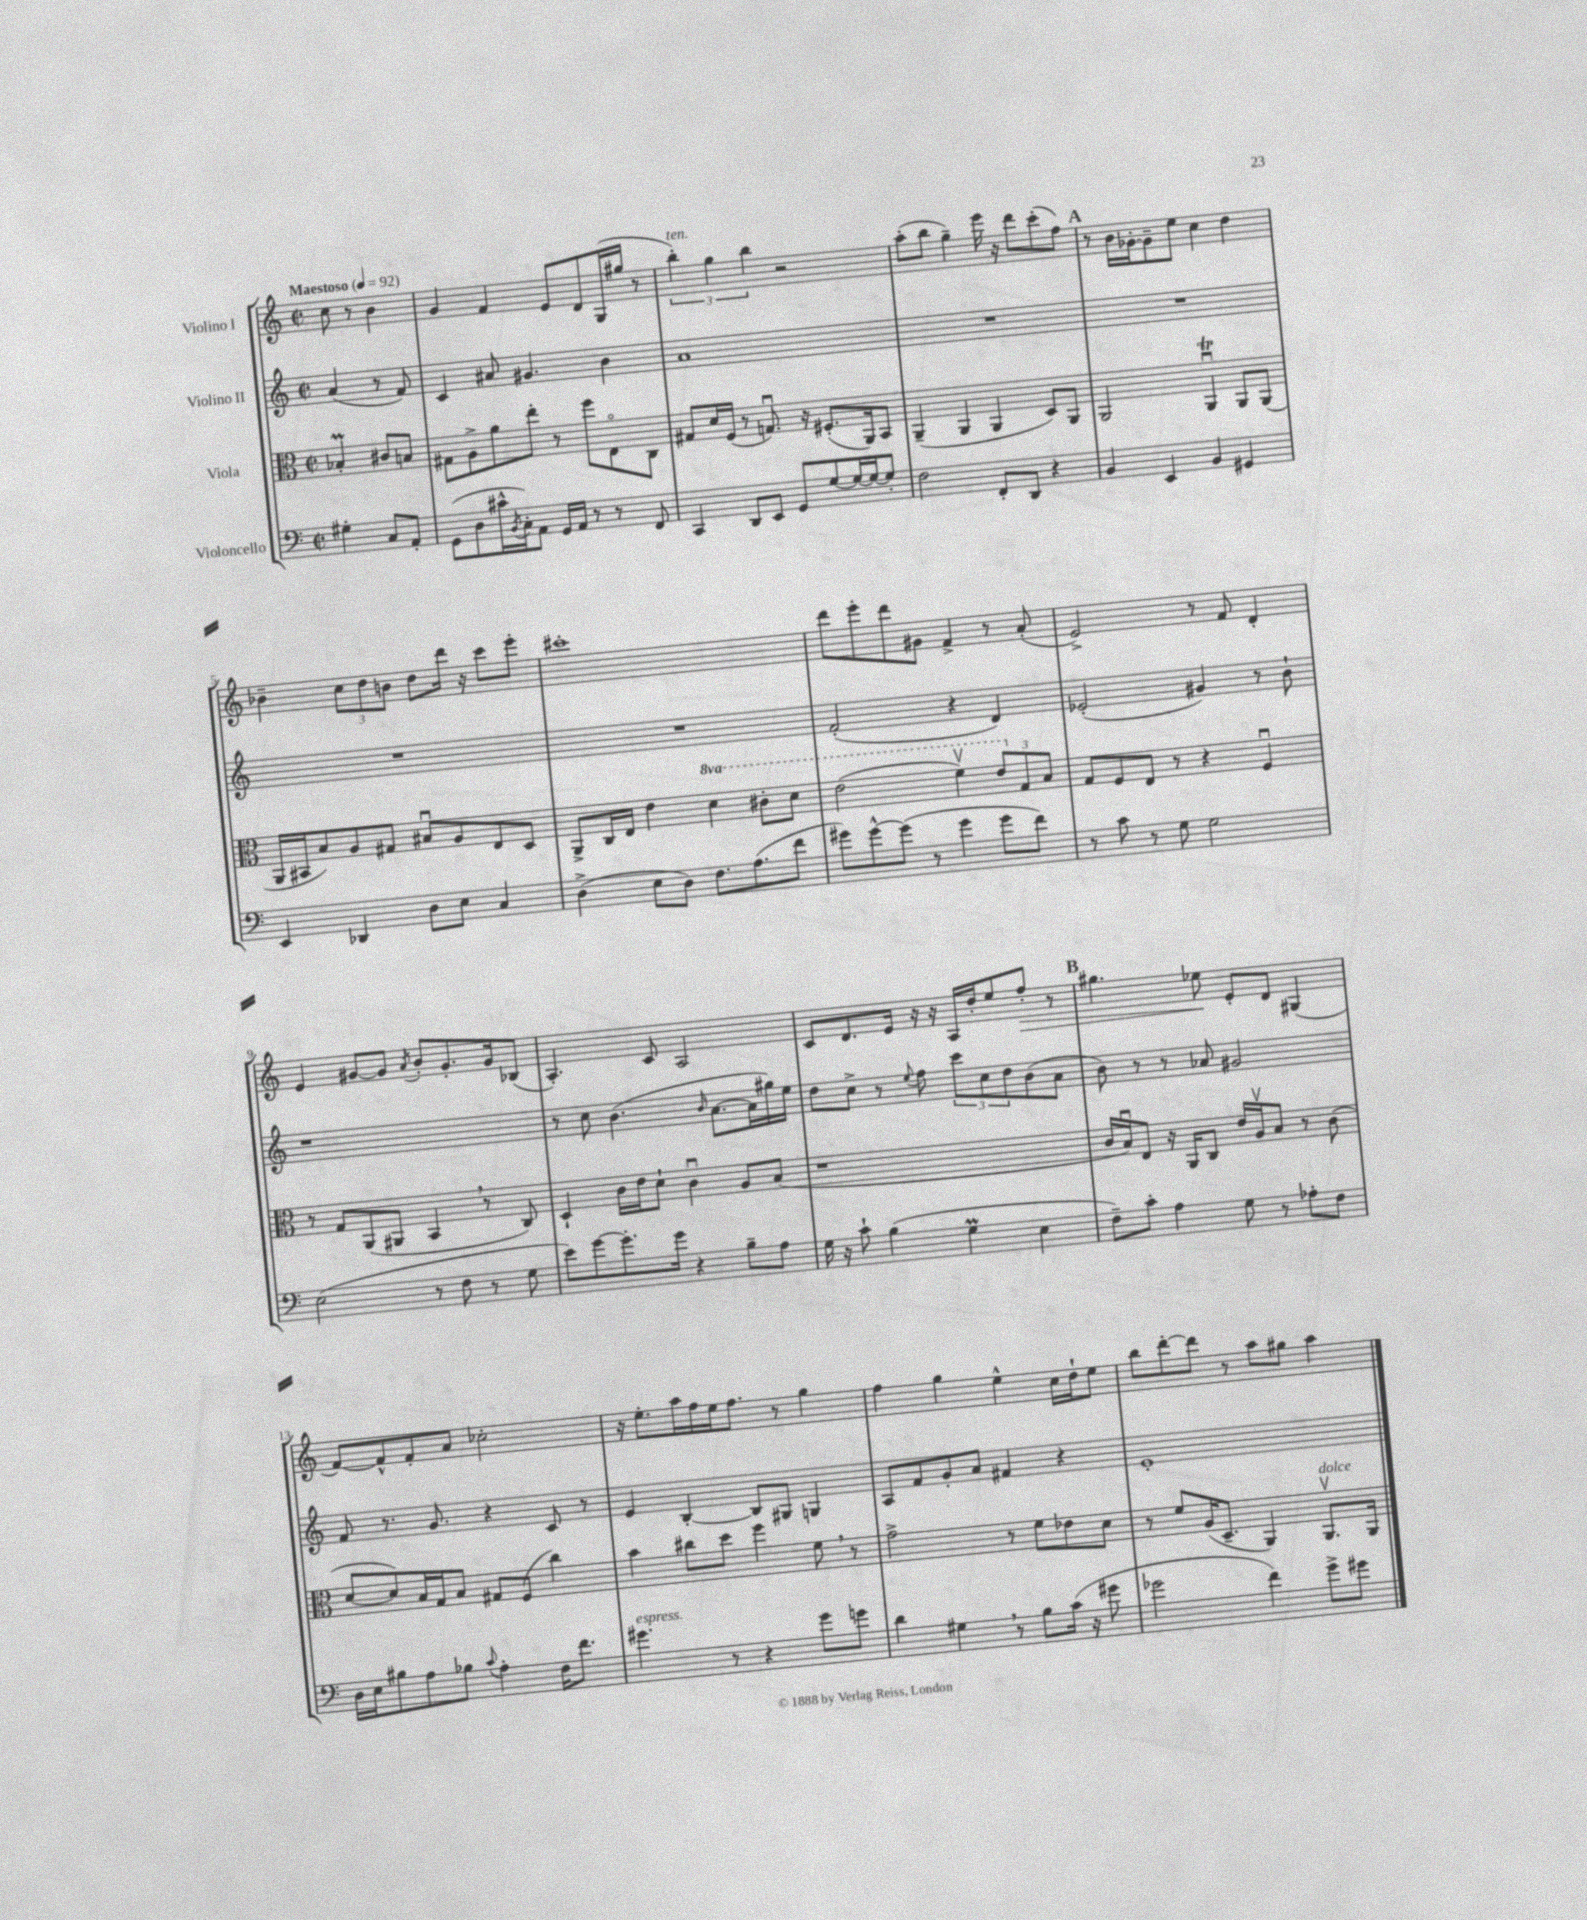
<<
\new StaffGroup <<
\new Staff = "s0" \with { instrumentName = "Violino I" } {
    \clef treble \key c \major \defaultTimeSignature \time 2/2 \partial 2 \tempo "Maestoso" 4 = 92
    c''8 r8 b'4 |
    g'4 f'4 e'8 d'8 g16( gis''16 r8 |
    \tuplet 3/2 { b''4-.^\markup { \italic "ten." }) g''4 b''4 } r2 |
    a''8-.( b''8 g''4--) e'''16 r16 d'''8 c'''8-.( f''8) |
    \mark \markup { \bold "A" } r8 b'16 ges'16~-. ges'8-- e''8 c''4 d''4 |
    bes'4-- \tuplet 3/2 { c''8 d''8 b'8 } d''8 d'''16 r16 c'''8 e'''8-. |
    cis'''1-. |
    d'''8 e'''8-. d'''8 gis'8 f'4-> r8 a'8-.( |
    e'2->) r8 f'8 d'4-. |
    e'4 gis'8~ gis'8 \acciaccatura { a'8 } b'8-. gis'8.-. gis'16 bes8( |
    a4.-.) c'8 a2 |
    c'8 d'8. e'16 r16 r16 a16 d''16-. e''8 f''8-.\> r8 |
    \mark \markup { \bold "B" } gis''4. ees''8\! e'8-. d'8 gis4( |
    f'8~) f'8-^ f'8-. a'8 ces''2-. |
    r16 e''8.-. a''16 f''16 e''16 f''8. r8 g''4 |
    f''4 g''4 e''4-^ c''16 d''16-! e''8 |
    b''8 d'''8~-. d'''8 r8 a''8 gis''8 a''4 \bar "|." |
}
\new Staff = "s1" \with { instrumentName = "Violino II" } {
    \clef treble \key c \major \defaultTimeSignature \time 2/2 \partial 2
    a'4( r8 f'8) |
    c'4 ais'8 gis'4. b'4 |
    a'1 |
    R1 |
    \mark \markup { \bold "A" } R1 |
    R1 |
    R1 |
    f'2-.( r4 d'4) |
    ees'2-.( gis'4) r8 b'8-! |
    r1 |
    r8 c''8 b'4.( \grace { b'16 } a'8.~ a'16 gis''16) e''16 |
    d''8 c''8-> r8 \appoggiatura { e''8 } f''8 \tuplet 3/2 { c'''8 c''8 d''8 } b'8( a'8 |
    \mark \markup { \bold "B" } b'8) r8 r8 aes'8 gis'2 |
    f'8 r8. g'8. r4 c'8 r8 |
    e'4 b4~-. b8 gis8 g4 |
    a8 f'8 g'8-. a'8 fis'4 r4 |
    e'1-. \bar "|." |
}
\new Staff = "s2" \with { instrumentName = "Viola" } {
    \clef alto \key c \major \defaultTimeSignature \time 2/2 \set Staff.ottavationMarkups = #ottavation-simple-ordinals \partial 2
    bes4-.\prall cis'8 b8 |
    gis8 a8-> a'8 e''8-. r8 f''8 e8\flageolet c8 |
    gis8 d'16 f16( r8 g8.\downbow) r16 fis8.-.( a,16) b,8 |
    a,4--( a,4 a,4 d8) a,8 |
    \mark \markup { \bold "A" } a,2 a,4\downbow\trill a,8 a,8( |
    a,16 bis,16 b8) a8 gis8 bis8\downbow a8 e8 d8 |
    a,8-> c16 e16 e'4 \ottava #1 d''4 cis''8-. d''8 |
    e''2( f''4\upbow) \tuplet 3/2 { e''8 \ottava #0 g8 b8 } |
    g8 f8 e8 r8 r4 f4\downbow |
    r8 g8 a,8( ais,8 b,4 \breathe r8 c8) |
    d4-! c'16 e'16 d'8-! c'4\downbow a8 b8( |
    r1 |
    \mark \markup { \bold "B" } c'16 b16\downbow) e8 r16 a,16 c8 e'16 a16\upbow b8 r8 c'8( |
    d'8~ d'8) b16 g16 b8 gis8 f8( c''4) |
    b'4 cis''8 d''8 f''4 f'8 \breathe r8 |
    g'2-> r8 f'8 ees'8 d'8 |
    r8 f'8 a16( d8.-- a,4) a,8.\upbow^\markup { \italic "dolce" } a,16 \bar "|." |
}
\new Staff = "s3" \with { instrumentName = "Violoncello" } {
    \clef bass \key c \major \defaultTimeSignature \time 2/2 \partial 2
    gis4-. c8 a,8-. |
    g,8( d8 cis'16-^ \acciaccatura { b,8 } c16-.) a,8 g,16 a,16 r8 r8 f,8 |
    c,4 d,8 e,8 g,8 g8~ g16~ g16~ g8-. |
    f2 f,8-. d,8 r4 |
    \mark \markup { \bold "A" } b,4 e,4 b,4 gis,4 |
    e,4 des,4 d8 e8 c4 |
    d4->( e8 d8) f8. a8.( f'8 |
    gis'8) gis'8~-^ gis'8( r8 gis'4 gis'8 f'8) |
    r8 c'8 r8 g8 g2 |
    e2( r8 f8 r8 g8 |
    e'8) g'8~ g'8.-. g'16 r4 b8-- a8 |
    g16 r16 c'8-! b4( g4\prall e4 |
    \mark \markup { \bold "B" } f8--) c'8-. a4 g8 r8 aes8-. f8 |
    d16 e16 bis8 a8 bes8 \appoggiatura { c'8 } a4-. f16 f'8. |
    gis'4.^\markup { \italic "espress." } r8 r4 gis'8 g'8 |
    d'4 gis4 \breathe r8 b8 c'16( r16 gis'8 |
    ges'2 f'4) ges'8-> gis'8 \bar "|." |
}
>>
>>
